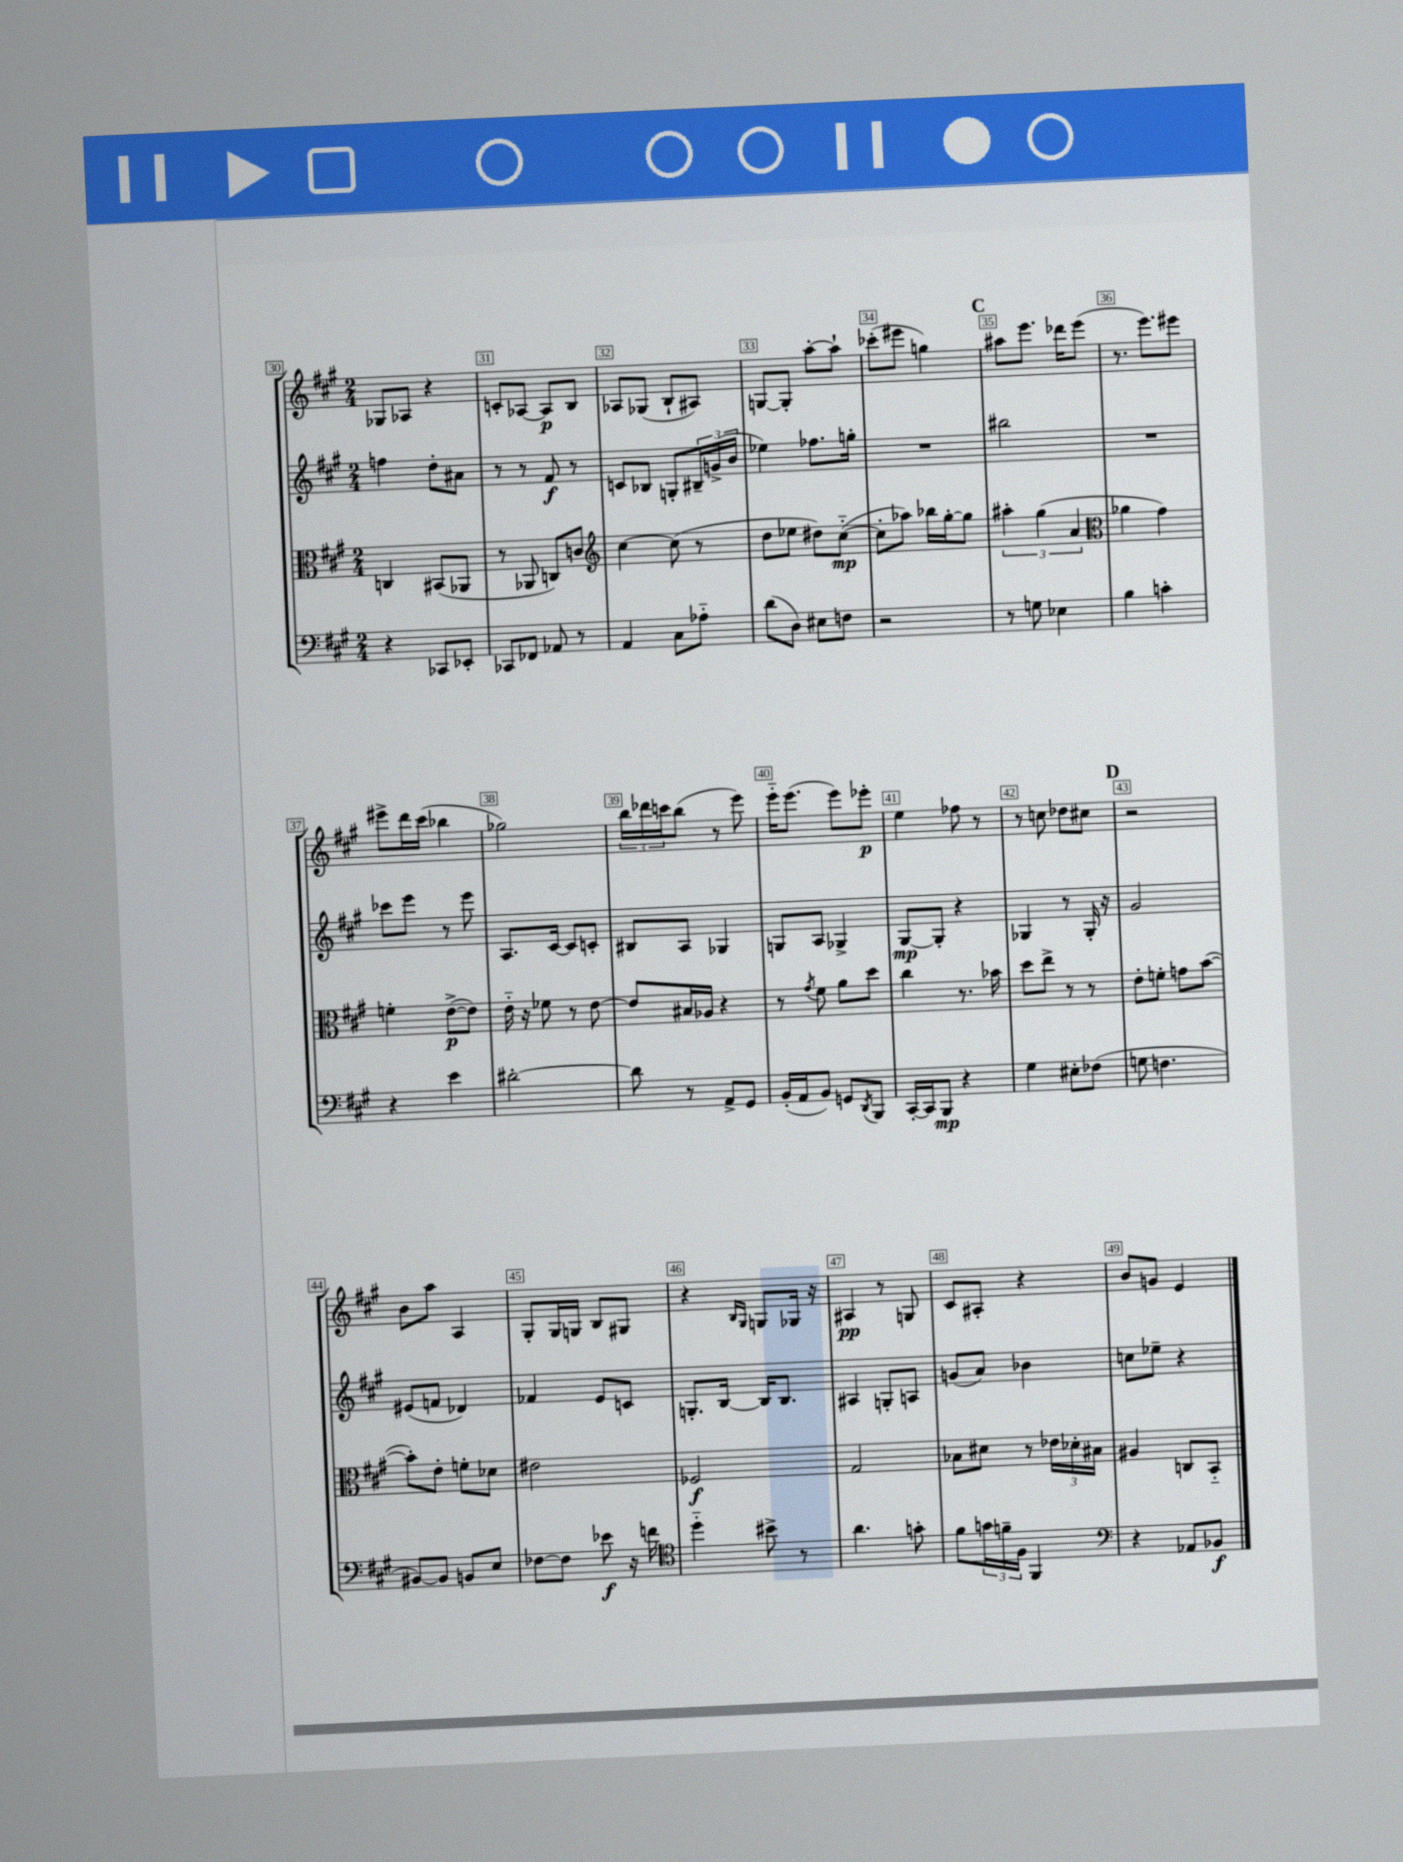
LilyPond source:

<<
\new StaffGroup <<
\new Staff = "s0" {
    \clef treble \key a \major \numericTimeSignature \time 2/4
    ges8 aes8 r4 |
    c'8-. aes8~ aes8\p b8 |
    aes8 ges8( b8-! ais8) |
    g8~ g8-. a''8~-. a''8-! |
    ces'''8-.( eis'''8 g''4) |
    \mark \markup { \bold "C" } ais''8 e'''8. des'''16 e'''8( |
    r8. e'''8.) eis'''8 |
    eis'''8-> d'''16 cis'''16( bes''4 |
    ges''2) |
    \tuplet 3/2 { b''16 des'''16 c'''16 } b''8( r8 e'''8) |
    e'''16-_ e'''8.( e'''8) ees'''8-.\p |
    e''4 fes''8 r8 |
    r8 c''8 des''8 cis''8 |
    \mark \markup { \bold "D" } r2 |
    b'8 a''8 a4 |
    gis8-. gis16 g16 b8 gis8 |
    r4 \grace { b16 gis16 } g8 ges16 r16 |
    ais4\pp r8 g8 |
    cis'8 ais8-. r4 |
    b'8 g'8 e'4 \bar "|." |
}
\new Staff = "s1" {
    \clef treble \key a \major \numericTimeSignature \time 2/4
    f''4 d''8-. ais'8 |
    r8 r8 fis'8\f r8 |
    c'8 bes8 g8-. \tuplet 3/2 { bis16-- g'16->( b'16 } |
    ees''4) fes''8. g''16-. |
    R2 |
    \mark \markup { \bold "C" } bis''2 |
    R2 |
    ces'''8 e'''8 r8 e'''8 |
    a8. cis'16~ cis'8 c'8-. |
    bis8 a8 ges4 |
    g8 a8 ges4-> |
    gis8~\mp gis8-. r4 |
    ges4 r8 ges16-. r16 |
    \mark \markup { \bold "D" } gis'2 |
    eis'8( f'8 des'4) |
    fes'4 e'8 c'8 |
    g8.-. b16~ b16 b8. |
    ais4 g8-. a8 |
    g'8( a'8) bes'4 |
    c''8 ees''8-- r4 \bar "|." |
}
\new Staff = "s2" {
    \clef alto \key a \major \numericTimeSignature \time 2/4
    c4 bis,8( aes,8 |
    r8 aes,8 c8) c'8 |
    \clef treble cis''4~ cis''8( r8 |
    d''8 ees''8 dis''8) cis''8~-_\mp( |
    cis''8-. aes''8) bes''16 gis''16~-. gis''8 |
    \mark \markup { \bold "C" } \tuplet 3/2 { ais''4-. gis''4( a'4 } |
    \clef alto aes'4 gis'4) |
    f'4-. e'8~->\p( e'8) |
    e'16-_ r16 fes'8 r8 e'8~ |
    e'8 bis16 aes16 r4 |
    r8 \acciaccatura { gis'8 } fis'8 a'8 d''8 |
    cis''4 r8. bes'16 |
    d''8 e''8-> r8 r8 |
    \mark \markup { \bold "D" } e'8-. f'8-. g'8 b'8~( |
    b'8-.) e'8-. f'8-. des'8 |
    eis'2 |
    fes2\f |
    gis2 |
    bes8 dis'8 r8 \tuplet 3/2 { ees'16 des'16-. bis16 } |
    ais4 c8 b,8-_ \bar "|." |
}
\new Staff = "s3" {
    \clef bass \key a \major \numericTimeSignature \time 2/4
    r4 ces,8 ees,8-. |
    ces,8 fes,8 aes,8 r8 |
    a,4 cis8 aes8-_ |
    d'8( d8) eis8 f8 |
    r2 |
    \mark \markup { \bold "C" } r8 g8 ees4 |
    b4 c'4-. |
    r4 e'4 |
    dis'2~-. |
    dis'8 r8 a,8-> gis,8 |
    b,16-.( a,16 b,8) g,8 \acciaccatura { d,8 } b,,8 |
    cis,16~-. cis,16 b,,8\mp r4 |
    gis4 eis8-. fes8( |
    \mark \markup { \bold "D" } g8 f4. |
    bis,8~) bis,8 b,8 e8 |
    fes8~ fes8 ees'8\f r16 f'16 |
    \clef tenor d''4-_ bis'8-> r8 |
    a'4. g'8-. |
    fis'8 \tuplet 3/2 { g'16 f'16-- fis16 } fis,4 |
    \clef bass r4 aes,8 bes,8\f \bar "|." |
}
>>
>>
\layout { \context { \Score currentBarNumber = #30 \override BarNumber.break-visibility = ##(#f #t #t) barNumberVisibility = #all-bar-numbers-visible \override BarNumber.stencil = #(make-stencil-boxer 0.1 0.3 ly:text-interface::print) } }
